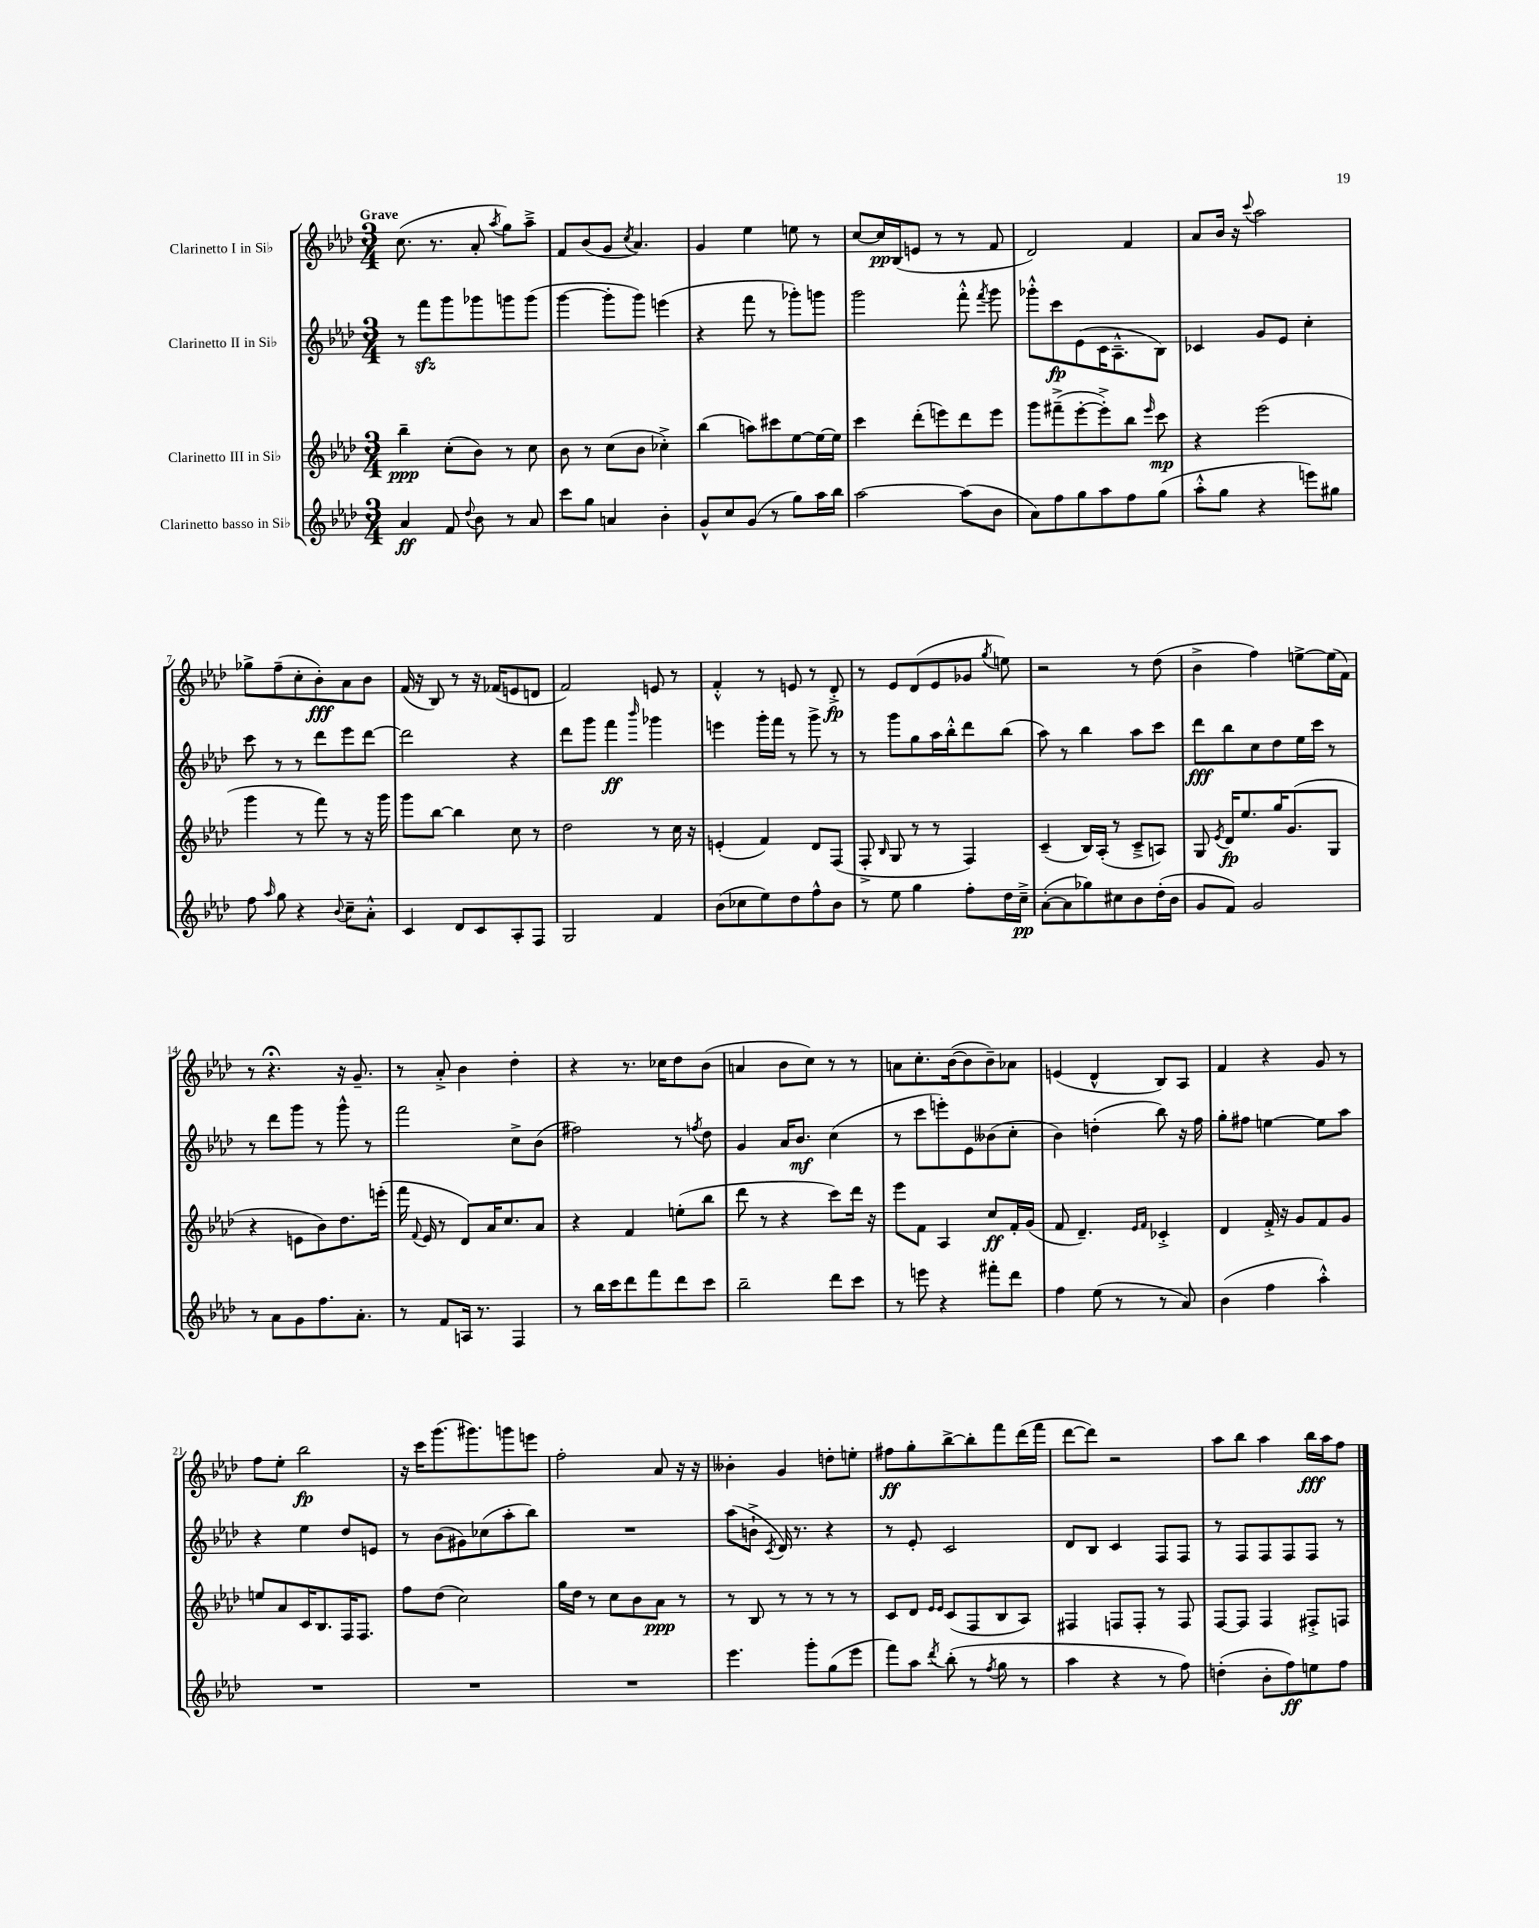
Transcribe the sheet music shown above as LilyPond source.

<<
\new StaffGroup <<
\new Staff = "s0" \with { instrumentName = "Clarinetto I in Sib" } {
    \clef treble \key aes \major \numericTimeSignature \time 3/4 \tempo "Grave"
    \autoBeamOff c''8.( r8. aes'8-. \acciaccatura { aes''8 } g''8[) aes''8]---> |
    f'8[ bes'8( g'8] \acciaccatura { c''8 } aes'4.) |
    g'4 ees''4 e''8 r8 |
    c''8[~ c''16\pp bes16( e'8] r8 r8 f'8 |
    des'2) f'4 |
    aes'8[ bes'16] r16 \appoggiatura { c'''8 } aes''2 |
    ges''8[-> f''8--( c''8-. bes'8-.\fff) aes'8 bes'8] |
    f'16( r16 bes8) r8 r16 fes'16[( e'8 d'8] |
    f'2) e'8 r8 |
    f'4-.-^ r8 e'8 r8 des'8-.->\fp |
    r8 ees'8[ des'8( ees'8 ges'8] \acciaccatura { g''8 } e''8) |
    r2 r8 des''8( |
    bes'4-> f''4) e''8[~-> e''16( f'16]) |
    r8 r4.\fermata r16 g'8.-- |
    r8 aes'8-.-> bes'4 des''4-. |
    r4 r8. ces''16[ des''8 bes'8]( |
    a'4 bes'8[ c''8]) r8 r8 |
    a'8[ c''8.-. bes'16~( bes'8 bes'8--) aes'8] |
    e'4( des'4-^ bes8[) aes8] |
    f'4 r4 g'8 r8 |
    f''8[ ees''8]-. bes''2\fp |
    r16 c'''16[ g'''8.( gis'''8.) g'''8 e'''8] |
    f''2-. aes'8 r16 r16 |
    beses'4-. g'4 d''8[-. e''8]-. |
    fis''8[\ff g''8-. bes''8~-> bes''8-. f'''8 des'''16( f'''16] |
    des'''8[~ des'''8]) r2 |
    aes''8[ bes''8] aes''4 bes''16[\fff aes''16 f''8] \bar "|." |
}
\new Staff = "s1" \with { instrumentName = "Clarinetto II in Sib" } {
    \clef treble \key aes \major \numericTimeSignature \time 3/4
    \autoBeamOff r8 f'''8[\sfz g'''8 ges'''8 g'''8 g'''8]( |
    g'''4~ g'''8[-. g'''8]) e'''4( |
    r4 f'''8 r8 ges'''8[-.) g'''8] |
    g'''2 f'''8-.-^ \acciaccatura { f'''8 } g'''8 |
    ges'''8[-.-^ c'''8\fp ees'8( c'16 aes8.---^ bes8]) |
    ces'4 g'8[ ees'8] c''4-. |
    c'''8 r8 r8 des'''8[ ees'''8 des'''8]~ |
    des'''2 r4 |
    des'''8[ g'''8] f'''4\ff \grace { bes'''16 } ges'''4 |
    e'''4 g'''16[-. f'''16] r8 g'''8-> r8 |
    r8 g'''8[ g''8 aes''16 bes''16-.-^ des'''8 bes''8]( |
    aes''8) r8 bes''4 aes''8[ c'''8] |
    des'''8[\fff bes''8 c''8 des''8 ees''16 c'''16] r8 |
    r8 des'''8[ g'''8] r8 g'''8-^ r8 |
    f'''2 c''8[-> bes'8]( |
    fis''2) r8 \acciaccatura { f''8 } des''8 |
    g'4 aes'16[ bes'8.]\mf c''4( |
    r8 c'''8[ e'''8-.) ees'8 beses'8( c''8]-. |
    bes'4) d''4-.( bes''8) r16 f''16 |
    g''8[-. fis''8] e''4~ e''8[ aes''8] |
    r4 ees''4 des''8[ e'8] |
    r8 bes'8[( gis'8) ces''8( aes''8-. bes''8]) |
    R2. |
    aes''8[( b'8]-!-> \acciaccatura { c'8 } des'16) r8. r4 |
    r8 ees'8-. c'2 |
    des'8[ bes8] c'4 f8[ f8] |
    r8 f8[ f8 f8 f8] r8 \bar "|." |
}
\new Staff = "s2" \with { instrumentName = "Clarinetto III in Sib" } {
    \clef treble \key aes \major \numericTimeSignature \time 3/4
    \autoBeamOff bes''4--\ppp c''8[-.( bes'8]) r8 c''8 |
    bes'8 r8 c''8[( bes'8] ces''4-.->) |
    bes''4( a''8[) cis'''8 ees''8~ ees''16~ ees''16] |
    c'''4 des'''8[-.( e'''8) des'''8 e'''8] |
    g'''8[ fis'''8--->( ees'''8~-. ees'''8-.->) bes''8] \grace { ees'''16 } c'''8\mp |
    r4 ees'''2( |
    g'''4 r8 f'''8) r8 r16 g'''16 |
    g'''8[ bes''8]~ bes''4 c''8 r8 |
    des''2 r8 c''16 r16 |
    e'4-.( f'4) des'8[ f8]( |
    f8-.-> \grace { bes16 } g8 r8 r8 f4) |
    c'4--( bes16[) aes16]-.( r8 c'8[---> a8]) |
    g8 \acciaccatura { ees'8 } des'16[\fp ees''8. g''16 g'8.( g8] |
    r4 e'8[ bes'8) des''8. e'''16]-.( |
    f'''16 \appoggiatura { f'8 } ees'16 r8 des'8[) aes'16 c''8. aes'8] |
    r4 f'4 e''8[-.( bes''8] |
    des'''8 r8 r4 c'''8[) des'''16] r16 |
    ees'''8[ f'8] aes4 c''8[\ff f'16-. g'16]( |
    f'8 des'4.--) \grace { ees'16[ f'16] } ces'4-.-> |
    des'4 f'16-.-> r16 g'8[ f'8 g'8] |
    e''8[ aes'8 c'16 bes8. f16 f8.] |
    f''8[ des''8]( c''2) |
    g''16[ des''16] r8 c''8[ bes'8 aes'8]\ppp r8 |
    r8 bes8 r8 r8 r8 r8 |
    c'8[ des'8] \grace { ees'16[ ees'16] } c'8[( f8 bes8 aes8]) |
    fis4 f8[ f8]-. r8 f8 |
    f8[~ f8] f4 fis8[-.-> f8] \bar "|." |
}
\new Staff = "s3" \with { instrumentName = "Clarinetto basso in Sib" } {
    \clef treble \key aes \major \numericTimeSignature \time 3/4
    \autoBeamOff aes'4\ff f'8 \appoggiatura { des''8 } bes'8 r8 aes'8 |
    c'''8[ g''8] a'4 bes'4-. |
    g'8[-^ c''8 g'8]( r8 g''8[) aes''16 bes''16] |
    aes''2~ aes''8[( bes'8] |
    aes'8[) f''8 g''8 aes''8 f''8 g''8]( |
    aes''8[-.-^ g''8] r4 e'''8[) gis''8] |
    f''8 \grace { aes''16 } g''8 r4 \appoggiatura { bes'8 } c''8[-- aes'8]-.-^ |
    c'4 des'8[ c'8 aes8-. f8] |
    g2 f'4 |
    bes'8[( ces''8 ees''8) des''8 f''8-^ bes'8] |
    r8 ees''8 g''4 f''8[-. des''16 c''16]--->\pp |
    aes'8[~-.( aes'8 ges''8) cis''8 bes'8 des''16-.( bes'16] |
    g'8[ f'8]) g'2 |
    r8 aes'8[ g'8 f''8. aes'8.]-. |
    r8 f'8[ a16] r8. f4 |
    r8 bes''16[ c'''16 des'''8 f'''8 des'''8 c'''8] |
    bes''2-- des'''8[ c'''8] |
    r8 e'''8 r4 fis'''8[-. des'''8] |
    f''4 ees''8( r8 r8 aes'8) |
    bes'4( f''4 aes''4-.-^) |
    R2. |
    R2. |
    R2. |
    ees'''4. g'''8[-. g''8( ees'''8] |
    f'''8[) aes''8] \acciaccatura { des'''8 } bes''8-.( r8 \acciaccatura { f''8 } g''8 r8 |
    aes''4 r4 r8 f''8) |
    d''4-.( bes'8[-. f''8\ff) e''8 f''8] \bar "|." |
}
>>
>>
